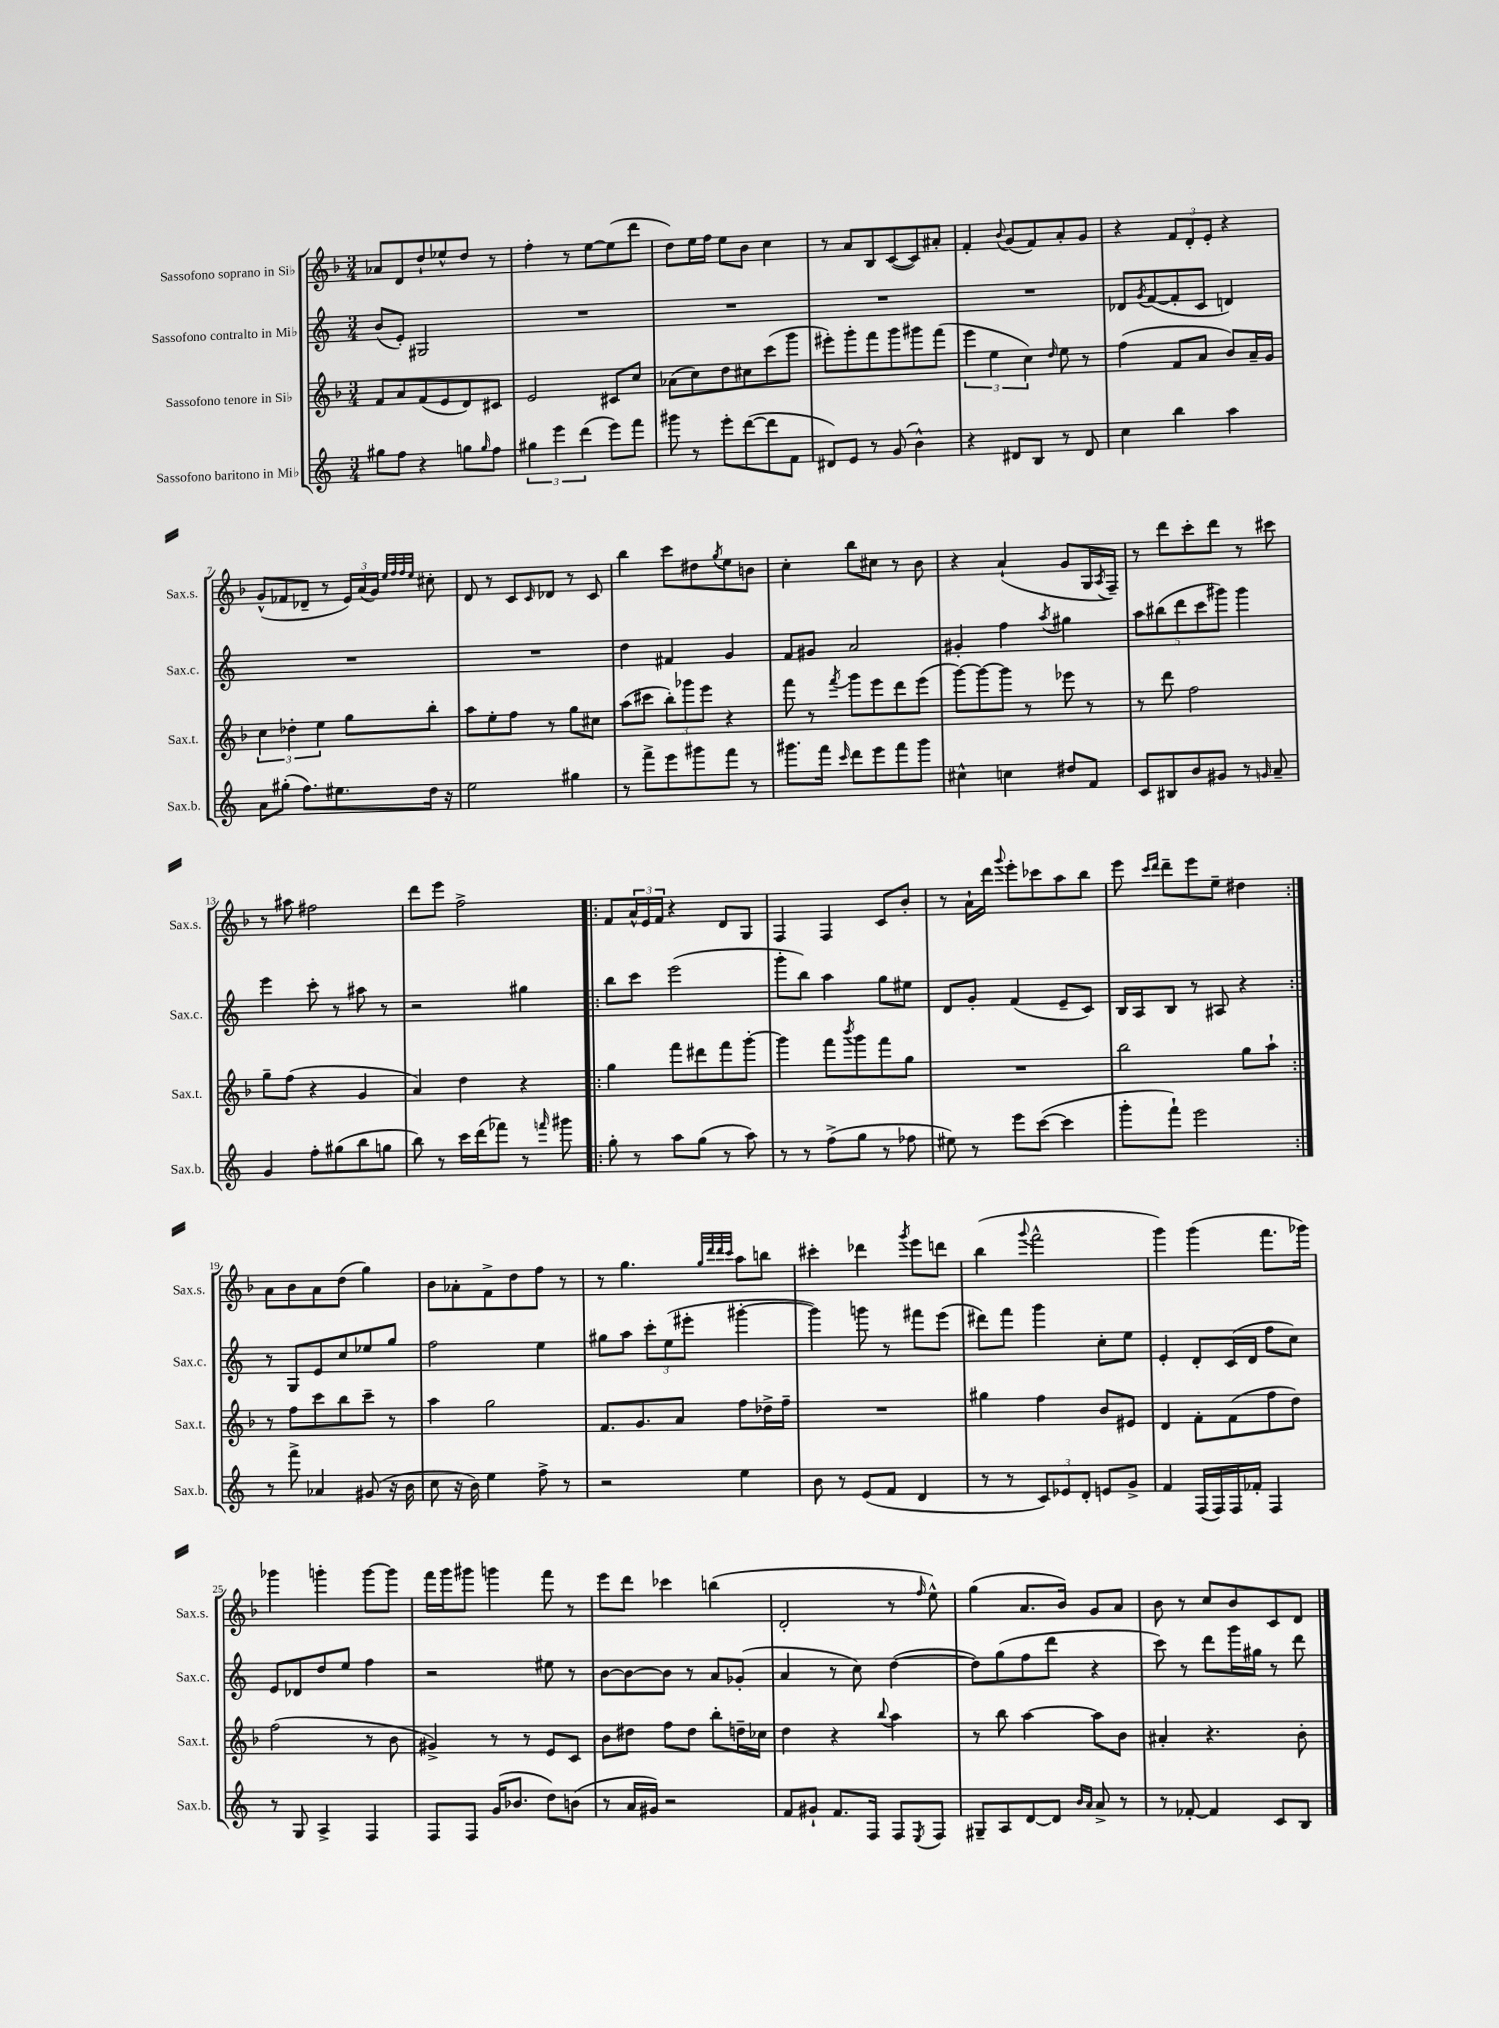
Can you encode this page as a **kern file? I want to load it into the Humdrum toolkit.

**kern	**kern	**kern	**kern
*staff4	*staff3	*staff2	*staff1
*clefG2	*clefG2	*clefG2	*clefG2
*k[]	*k[b-]	*k[]	*k[b-]
*M3/4	*M3/4	*M3/4	*M3/4
8gg#\L	8f/L	(8b/L	8a-/L
8ff\J	8a/	8e'/J)	8d/
4r	(8f/	2G#/	8dd`/
.	8e/	.	8ee-^^/
8gg\L	8d/)	.	8dd/J
16qqgg/	.	.	.
8ff\J	8c#/J	.	8r
=	=	=	=
6gg#\	2e/	2.r	4ff'\
6eee\	.	.	.
.	.	.	8r
(6ddd\	.	.	.
.	.	.	[8ee\L
8eee\L)	8c#/L	.	(8ee\]
8fff\J	8cc/J	.	8ddd\J
=	=	=	=
8ggg#\	(8a-\L	2.r	8dd\L)
8r	8cc\)	.	16ee\L
.	.	.	16ff\JJ
8eee'\L	8dd\	.	8ee\L
([8ddd\	8cc#\	.	8b-\J
8ddd\]	(8ccc\	.	4cc\
8f\J	8ggg\J	.	.
=	=	=	=
8d#/L)	8eee#'\L)	2.r	8r
8e/J	8ggg'\	.	8a/L
8r	8fff\	.	8B-/
(8g/	8ggg\	.	([8c/
4b^^\)	8ggg#\	.	8c/])
.	(8fff\J	.	8a#'/J
=	=	=	=
4r	6eee\	2.r	4f'/
.	6ee\	.	.
.	.	.	8qqb-/
8d#/L	.	.	(8g/L
.	6cc\)	.	.
8B/J	.	.	8f/)
.	16qqdd/	.	.
8r	8ee\	.	8a'/
8d#/	8r	.	8g/J
=	=	=	=
4cc\	(4ff\	8d-/L	4r
.	.	8qg/	.
.	.	([8f/	.
4bb\	8f/L	8f'/]	12f/L
.	.	.	12d'/
.	8a/J	8c/J	.
.	.	.	12e'/J
4aa\	8b-/L)	4d/)	4r
.	16a~/L	.	.
.	16g/JJ	.	.
=	=	=	=
8a\L	6cc\	2.r	(8g^^/L
(8gg#'\J	.	.	8f-/
.	6dd-'\	.	.
8.ff\L)	.	.	8d-~/J
.	6ee\	.	.
.	.	.	8r
8.ee#\	.	.	.
.	8gg\L	.	24e/LL)
.	.	.	(24a/
.	.	.	24g/JJ)
.	.	.	32qqee/LLL
.	.	.	32qqff/
.	.	.	32qqff/
.	.	.	32qqee/JJJ
16dd\Jk	8bb-'\J	.	8cc#'\
16r	.	.	.
=	=	=	=
2ee\	8aa\L	2.r	8d/
.	8ee'\	.	8r
.	8ff\J	.	8c/L
.	.	.	16qqc/
.	8r	.	8d-/J
4gg#\	8gg\L	.	8r
.	8cc#\J	.	8c/
=	=	=	=
8r	(8aa\L	4dd\	4bb-\
8fff^\L	8ccc#\J	.	.
8eee\	12bb-'\L)	4f#/	8ccc\L
.	12ggg-\	.	.
8ggg#\	.	.	8dd#\
.	12eee\J	.	.
.	.	.	8qgg/
8fff\J	4r	4g/	8ee\
8r	.	.	8b\J
=	=	=	=
8.ggg#\L	8fff\	8f/L	4cc'\
.	8r	8g#/J	.
16fff\Jk	.	.	.
16qqccc/	8qfff/	.	.
8ddd\L	8ggg\L	2a/	8bb-\L
8eee\	8eee\	.	8cc#\J
8fff\	8ddd\	.	8r
8ggg#\J	(8eee\J	.	8b-\
=	=	=	=
4cc#^^\	[8ggg\L)	4g#'/	4r
.	8ggg\_	.	.
4cc\	8ggg\]J	4ff\	(4a`/
.	8r	.	.
.	.	8qaa/	.
8dd#/L	8eee-\	4gg#\	8g/L
8f/J	8r	.	16G/L
.	.	.	8qA/
.	.	.	16F~/JJ)
=	=	=	=
8c/L	8r	10aa\L	8r
.	.	(10bb#\	.
8B#/	8ddd\	.	8ddd\L
.	.	10ddd\	.
8b/	2ff\	.	8ccc'\
.	.	10ccc\	.
8g#/J	.	.	8ddd\J
.	.	10ggg#\J)	.
8r	.	4ggg#\	8r
16qqg/	.	.	.
8a~/	.	.	8ccc#\
=	=	=	=
4g/	8gg~\L	4eee\	8r
.	(8ff\J	.	8aa#\
8ff'\L	4r	8ccc'\	2ff#\
(8gg#\	.	8r	.
8bb\	4g/	8aa#\	.
8gg\J	.	8r	.
=	=	=	=
8bb\)	4a/)	2r	8ddd\L
8r	.	.	8eee\J
16ccc\LL	4dd\	.	2ff^\
(16ddd\J	.	.	.
8fff-\J)	.	.	.
8r	4r	4gg#\	.
16qqfff/	.	.	.
8ggg#\	.	.	.
=!|:	=!|:	=!|:	=!|:
8gg'\	4gg\	8bb\L	8f/L
8r	.	8ccc\J	24a^^/L
.	.	.	24e/
.	.	.	24f/JJ
8aa\L	8fff\L	(2eee\	4r
(8gg\J	8ddd#\	.	.
8r	8fff\	.	8d/L
8aa\)	[8ggg'\J	.	8G/J
=	=	=	=
8r	4ggg\]	8ggg'\L	4F/
8r	.	8bb\J)	.
(8ff^\L	8fff\L	4aa\	4F/
.	8qbbb-/	.	.
8gg\J	8ggg\	.	.
8r	8fff\	8gg\L	8c/L
8ff-\	8gg\J	8ee#\J	8b-'/J
=	=	=	=
8ee#\)	2.r	8d/L	8r
8r	.	8g'/J	16a`\LL
.	.	.	16ddd\JJ
.	.	.	8qqggg/
8eee\L	.	(4f/	8eee'\L
([8ccc\J	.	.	8ccc-\
4ccc\]	.	8e~/L	8aa\
.	.	8c/J)	8bb-\J
=	=	=	=
8ggg'\L	2bb-\	16B/LL	8eee\
.	.	16A/J	.
.	.	.	16qqccc/LL
.	.	.	16qqddd/JJ
8fff`\J)	.	8B/J	8ddd~\L
2eee\	.	8r	8eee\
.	.	8A#/	8ee~\J
.	8gg\L	4r	4dd#\
.	8aa`\J	.	.
=:|!	=:|!	=:|!	=:|!
8r	8r	8r	8a\L
8fff^\	8ff\L	8G/L	8b-\
4a-/	8ccc\	8e/	8a\
.	8bb-\	8cc/	(8dd\J
(8g#/	8ccc~\J	8ee-/	4gg\)
16r	8r	8gg/J	.
16b\	.	.	.
=	=	=	=
8cc\	4aa\	2ff\	8b-\L
16r	.	.	8a-'\
16b\)	.	.	.
4ee\	2gg\	.	8f^\
.	.	.	8dd\
8ff^\	.	4ee\	8ff\J
8r	.	.	8r
=	=	=	=
2r	8.f/L	8gg#\L	8r
.	.	8aa\J	4.gg\
.	8.g/	.	.
.	.	12ccc'\L	.
.	.	(12ee\	.
.	8a/J	.	.
.	.	12eee#'\J	.
.	.	.	32qqgg/LLL
.	.	.	32qqddd/
.	.	.	32qqddd/
.	.	.	32qqccc/JJJ
4ee\	8ff\L	[4ggg#'\	8aa\L
.	16dd-^\L	.	8bb\J
.	16ff~\JJ	.	.
=	=	=	=
8b\	2.r	4ggg#\])	4ccc#'\
8r	.	.	.
(8e/L	.	8ggg\	4ddd-\
8f/J	.	8r	.
.	.	.	8qggg/
4d/	.	8fff#\L	8eee\L
.	.	(8eee\J	8ddd\J
=	=	=	=
8r	4gg#\	8ddd#\L)	(4bb-\
8r	.	8fff\J	.
.	.	.	8qqggg/
12c/L)	4ff\	4ggg\	2fff^^\
12e-/	.	.	.
12d'/J	.	.	.
8e/L	8b-/L	8cc'\L	.
8g^/J	8e#/J	8ee\J	.
=	=	=	=
4f/	4d/	4e'/	4ggg\)
(16F/LL	8f'\L	8d'/L	(4ggg\
16F/)	.	.	.
16F/	(8f\	(16c/L	.
16f-'/JJ	.	16d/JJ	.
4F/	8ff\	8ff\L	8.fff\L
.	8dd\J)	8cc\J)	.
.	.	.	16ggg-\Jk)
=	=	=	=
8r	(2ff\	8e/L	4ggg-\
8G/	.	8d-/	.
4A^/	.	8dd/	4ggg'\
.	.	8ee/J	.
4F/	8r	4ff\	[8ggg\L
.	8b-\	.	8ggg\]J
=	=	=	=
8F/L	4g#^/)	2r	16fff\LL
.	.	.	16ggg\J
8F/J	.	.	8ggg#\J
(16g/LK	8r	.	4ggg\
8.b-/J	.	.	.
.	8r	.	.
8dd\L)	8e/L	8ee#\	8fff\
(8b\J	8c/J	8r	8r
=	=	=	=
8r	8b-\L	[8b\L	8eee\L
16a/LL	8dd#\J	8b\_	8ddd\J
16g#/JJ)	.	.	.
2r	8ff\L	8b\]J	4ccc-\
.	8dd#\J	8r	.
.	8bb-'\L	8a/L	(4bb\
.	16dd~\L	(8g-'/J	.
.	16cc-\JJ	.	.
=	=	=	=
8f/L	4dd\	4a/	2d'/
8g#`/J	.	.	.
8.f/L	4r	8r	.
.	.	8cc\)	.
16F/Jk	.	.	.
.	8qqbb-/	.	.
8F/L	4aa\	([4dd\	8r
8qE/	.	.	16qqff/
8F/J	.	.	8ee^^\)
=	=	=	=
8G#~/L	8r	8dd\]L)	(4gg\
8A/	8bb-\	(8gg\	.
[8d/	[4aa\	8ff\	8.a/L
8d/]J	.	8ddd\J	.
.	.	.	16b-/Jk)
16qqb/LL	.	.	.
16qqa/JJ	.	.	.
8a^/	8aa\]L	4r	8g/L
8r	8b-\J	.	8a/J
=	=	=	=
8r	4a#'/	8ccc\)	8b-\
[8f-'/	.	8r	8r
4f-/]	4.r	8ddd\L	8cc/L
.	.	16ggg\L	8b-/
.	.	16gg#\JJ	.
8c/L	.	8r	8c/
8B/J	8b-'\	8ddd\	8d/J
==	==	==	==
*-	*-	*-	*-
